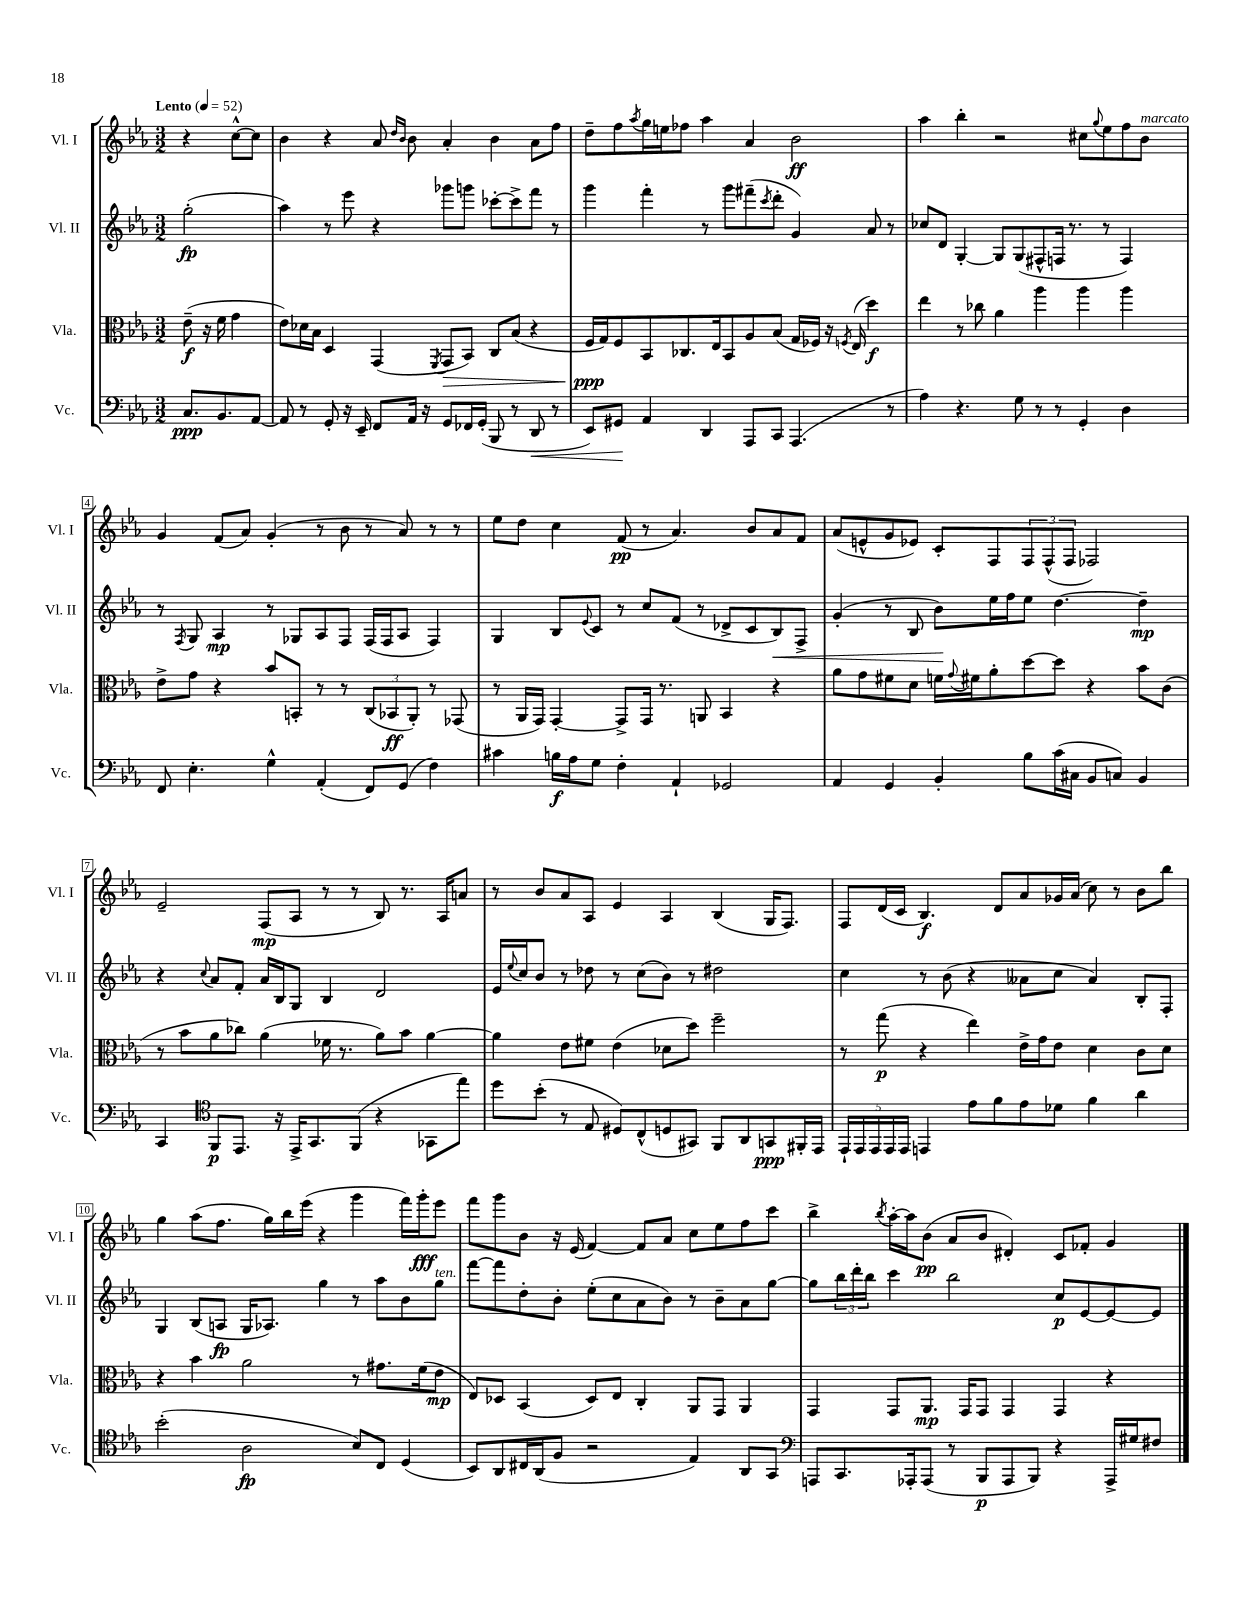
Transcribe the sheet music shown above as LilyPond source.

<<
\new StaffGroup <<
\new Staff = "s0" \with { instrumentName = "Vl. I" shortInstrumentName = "Vl. I" } {
    \clef treble \key ees \major \numericTimeSignature \time 3/2 \partial 2 \tempo "Lento" 4 = 52
    r4 c''8~-^ c''8 |
    bes'4 r4 aes'8 \grace { d''16 bes'16 } bes'8 aes'4-. bes'4 aes'8 f''8 |
    d''8-- f''8 \acciaccatura { aes''8 } g''16 e''16 fes''8 aes''4 aes'4 bes'2\ff |
    aes''4 bes''4-. r2 cis''8 \appoggiatura { g''8 } ees''8 f''8 bes'8^\markup { \italic "marcato" } |
    g'4 f'8( aes'8) g'4-.( r8 bes'8 r8 aes'8) r8 r8 |
    ees''8 d''8 c''4 f'8\pp( r8 aes'4.) bes'8 aes'8 f'8 |
    aes'8( e'8-^ g'8 ees'8) c'8-. f8 \tuplet 3/2 { f8 f8-^( f8 } fes2) |
    ees'2-- f8\mp( aes8 r8 r8 bes8) r8. aes16 a'8 |
    r8 bes'8 aes'8 aes8 ees'4 aes4 bes4( g16 f8.) |
    f8 d'16( c'16 bes4.\f) d'8 aes'8 ges'16 aes'16( c''8) r8 bes'8 bes''8 |
    g''4 aes''8( f''8. g''16) bes''16 ees'''16( r4 g'''4 f'''16) g'''16-.\fff ees'''8 |
    f'''8 g'''8 bes'8 r16 ees'16( f'4~) f'8 aes'8 c''8 ees''8 f''8 c'''8 |
    bes''4-> \acciaccatura { bes''8 } aes''16~-. aes''16 bes'8\pp( aes'8 bes'8 dis'4-.) c'8 fes'8-. g'4 \bar "|." |
}
\new Staff = "s1" \with { instrumentName = "Vl. II" shortInstrumentName = "Vl. II" } {
    \clef treble \key ees \major \numericTimeSignature \time 3/2 \partial 2
    g''2-.\fp( |
    aes''4) r8 ees'''8 r4 ges'''8 g'''8 ces'''8~-. ces'''8-> f'''8 r8 |
    g'''4 f'''4-. r8 g'''8 fis'''8--( \acciaccatura { c'''8 } d'''8-. g'4) aes'8 r8 |
    ces''8 d'8 g4~-. g8 g8( fis8-^ f16 r8. r8 f4) |
    r8 \acciaccatura { f8 } g8 aes4\mp r8 ges8 aes8 f8 f16( f16 aes8 f4) |
    g4 bes8 \appoggiatura { ees'8 } c'8 r8 c''8 f'8( r8 des'8-> c'8 bes8\<) f8-> |
    g'4-.( r8 bes8 bes'8\!) ees''16 f''16 ees''8 d''4.~ d''4--\mp |
    r4 \appoggiatura { c''8 } aes'8 f'8-. aes'16 bes16 g8 bes4 d'2 |
    ees'16 \appoggiatura { ees''8 } c''16 bes'8 r8 des''8 r8 c''8( bes'8) r8 dis''2 |
    c''4 r8 bes'8( r4 aeses'8 c''8 aeses'4) bes8-. f8-. |
    g4 bes8( a8\fp g16 aes8.) g''4 r8 aes''8 bes'8 g''8^\markup { \italic "ten." } |
    f'''8~ f'''8 d''8-. bes'8-. ees''8-.( c''8 aes'8 bes'8) r8 bes'8-- aes'8 g''8~ |
    g''8 \tuplet 3/2 { bes''16 d'''16-. bes''16 } c'''4 bes''2 c''8\p ees'8~ ees'8~ ees'8 \bar "|." |
}
\new Staff = "s2" \with { instrumentName = "Vla." shortInstrumentName = "Vla." } {
    \clef alto \key ees \major \numericTimeSignature \time 3/2 \partial 2
    ees'8--\f( r16 f'16 g'4 |
    ees'8) des'16 bes16 d4 g,4( \acciaccatura { f,8 } g,8\> bes,8) c8 bes8( r4 |
    f16\ppp\! g16) f8 bes,8 ces8. ees16 bes,8 aes8 bes8( g16 fes16) r16 \acciaccatura { f8 } ees16( d''4\f) |
    ees''4 r8 ces''8 aes'4 aes''4 aes''4 aes''4 |
    ees'8-> g'8 r4 bes'8 b,8-. r8 r8 \tuplet 3/2 { c8( bes,8\ff aes,8-.) } r8 ges,8( |
    r8 aes,16 g,16) g,4~-. g,8-> g,16 r8. a,8 bes,4 r4 |
    aes'8 g'8 fis'8 d'8 f'16 \appoggiatura { g'8 } fis'16 aes'8-. d''8~ d''8 r4 bes'8 c'8( |
    r8 bes'8 aes'8 ces''8) aes'4( fes'16 r8. aes'8) bes'8 aes'4~ |
    aes'4 ees'8 fis'8 ees'4( des'8 d''8) f''2-- |
    r8 g''8\p( r4 ees''4) ees'16-> g'16 ees'8 d'4 c'8 d'8 |
    r4 bes'4 aes'2 r8 gis'8. f'16( ees'8\mp |
    ees8) des8 bes,4( des8) ees8 c4-. aes,8 g,8 aes,4 |
    g,4 g,8 aes,8.\mp g,16 g,8 g,4 g,4 r4 \bar "|." |
}
\new Staff = "s3" \with { instrumentName = "Vc." shortInstrumentName = "Vc." } {
    \clef bass \key ees \major \numericTimeSignature \time 3/2 \partial 2
    c8.\ppp bes,8. aes,8~ |
    aes,8 r8 g,8-. r16 ees,16-- f,8 aes,16 r16 g,8 fes,16 g,16-.( bes,,8 r8 d,8\< r8 |
    ees,8) gis,8\! aes,4 d,4 aes,,8 c,8 aes,,4.( r8 |
    aes4) r4. g8 r8 r8 g,4-. d4 |
    f,8 ees4.-. g4-^ aes,4-.( f,8) g,8( f4) |
    cis'4 b16\f aes16 g8 f4-. aes,4-! ges,2 |
    aes,4 g,4 bes,4-. bes8 c'16( cis16 bes,8 c8) bes,4 |
    c,4 \clef tenor f,8\p ees,8. r16 ees,16-> g,8. f,8( r4 ges,8 ees''8) |
    d''8 bes'8-.( r8 ees8 dis8) c8-^( d8 gis,8) f,8 aes,8 g,8\ppp fis,16-. ees,16 |
    \tuplet 5/4 { ees,16-! ees,16 ees,16 ees,16 ees,16 } e,4 ees'8 f'8 ees'8 des'8 f'4 aes'4 |
    bes'2-.( aes2\fp bes8) c8 d4( |
    bes,8) aes,8 cis16 aes,16( f8 r2 ees4) aes,8 g,8 |
    \clef bass a,,8 c,8. aes,,16-. aes,,8( r8 bes,,8\p aes,,8 bes,,8) r4 aes,,16-> gis16 fis8 \bar "|." |
}
>>
>>
\layout { \context { \Score \override BarNumber.stencil = #(make-stencil-boxer 0.1 0.3 ly:text-interface::print) } }
